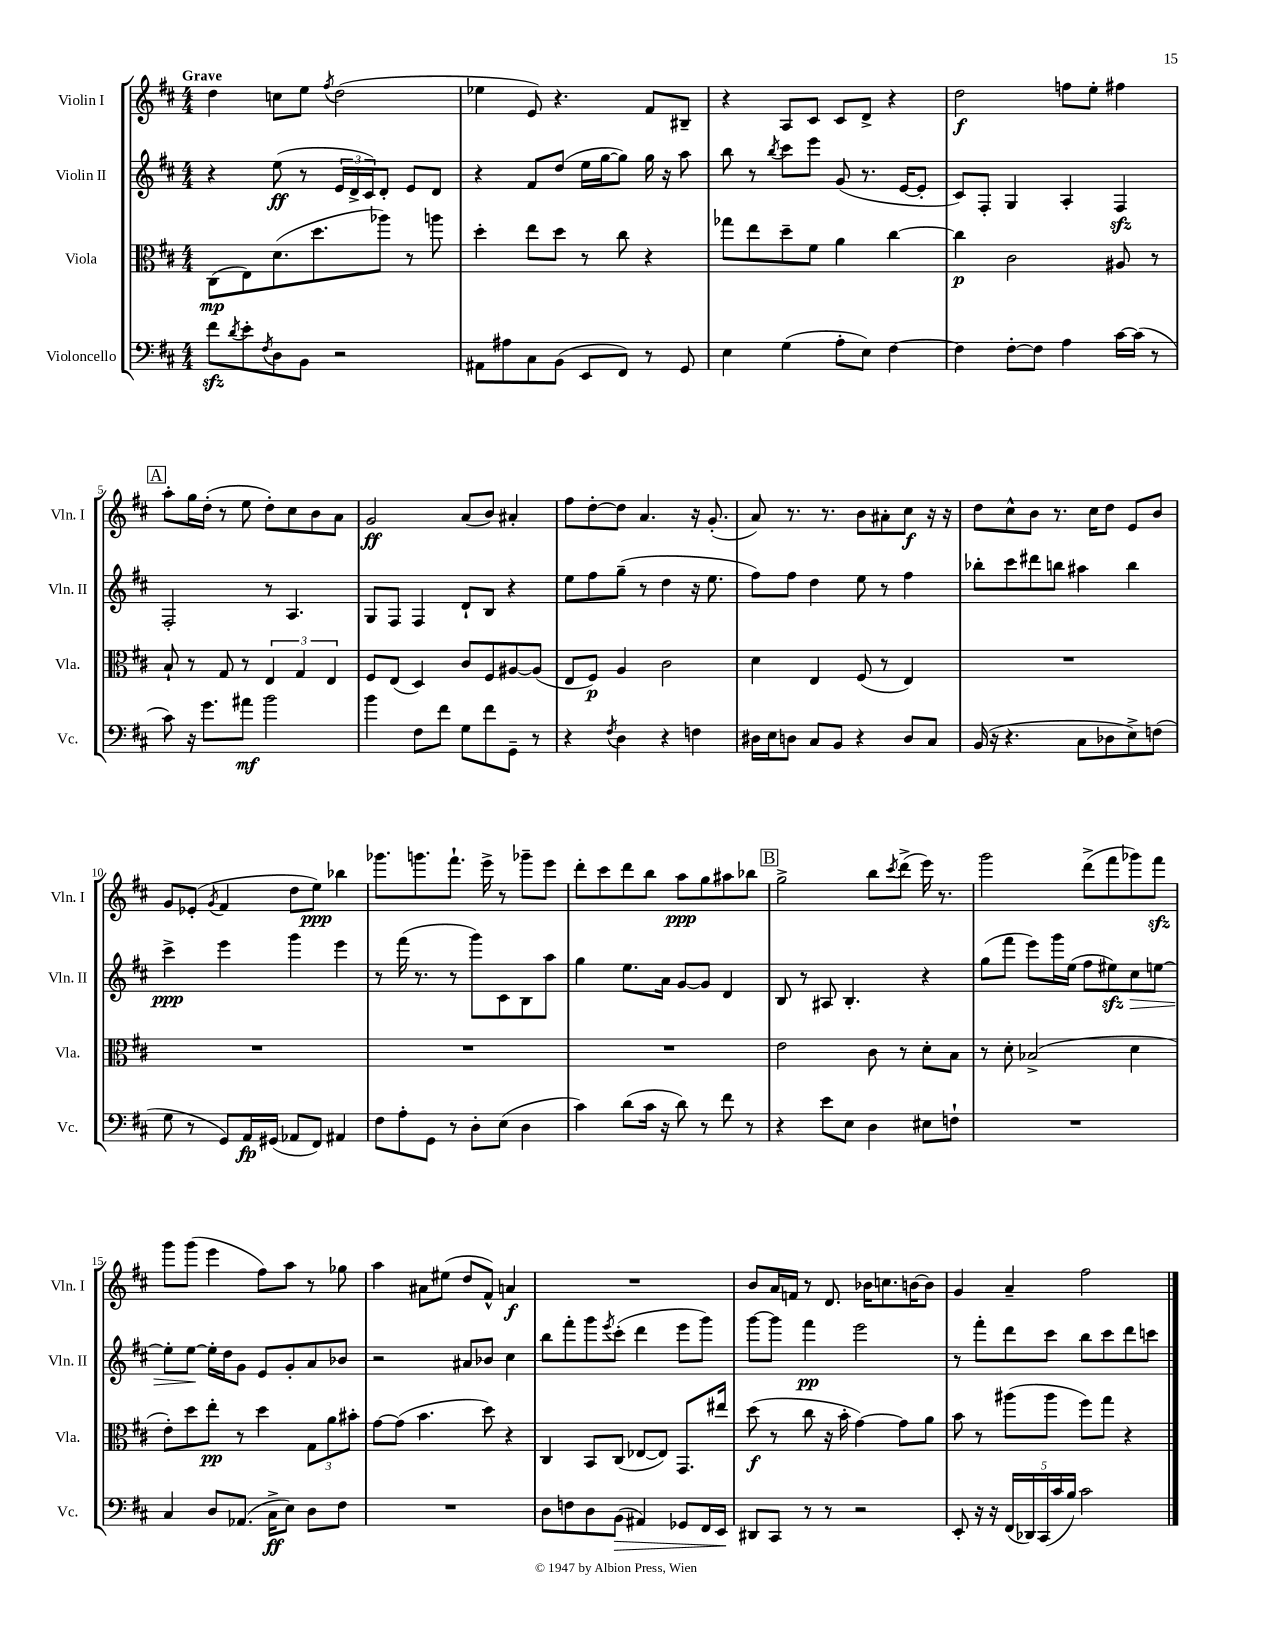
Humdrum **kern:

**kern	**kern	**kern	**kern
*staff4	*staff3	*staff2	*staff1
*clefF4	*clefC3	*clefG2	*clefG2
*k[f#c#]	*k[f#c#]	*k[f#c#]	*k[f#c#]
*M4/4	*M4/4	*M4/4	*M4/4
8f#\L	(8C#\L	4r	4dd\
8qd/	.	.	.
8e'\	8E\)	.	.
8qF#/	.	.	.
8D\	(8.d\	(8ee\	8cc\L
8BB\J	.	8r	8ee\J
.	8.dd\	.	.
.	.	.	8qff#/
2r	.	24e/LL	(2dd\
.	.	24d^/	.
.	.	24c#/J)	.
.	8aa-\J)	8d'/J	.
.	8r	8e/L	.
.	8aa\	8d/J	.
=	=	=	=
8AA#\L	4dd'\	4r	4ee-\
8A#\	.	.	.
8C#\	8ee\L	8f#/L	8e/)
(8BB\J	8dd\J	(8dd/J	4.r
8EE/L	8r	16ee\LL	.
.	.	[16gg\J	.
8FF#/J)	8cc#\	8gg\]J)	.
8r	4r	16gg\	8f#/L
.	.	16r	.
8GG/	.	8aa\	8B#~/J
=	=	=	=
4E\	8gg-\L	8bb\	4r
.	8ee\	8r	.
.	.	8qbb/	.
(4G\	8dd~\	8ccc#\L	8A/L
.	8f#\J	8eee\J	8c#/J
8A'\L	4a\	(8g/	8c#/L
8E\J)	.	8.r	8d^/J
[4F#\	[4cc#\	.	4r
.	.	[16e/LK	.
.	.	8e'/]J	.
=	=	=	=
4F#\]	4cc#\]	8c#/L)	2dd\
.	.	8F#'/J	.
[8F#'\L	2c#\	4G/	.
8F#\]J	.	.	.
4A\	.	4A'/	8ff\L
.	.	.	8ee'\J
[16c#\LL	8A#/	4F#/	4ff#\
(16c#\]JJ	.	.	.
8r	8r	.	.
=	=	=	=
8c#\)	8B`/	2F#'/	8aa'\L
16r	8r	.	16gg\L
8.g\L	.	.	(16dd'\JJ
.	8G/	.	8r
8a#\J	8r	.	8ee\
2b\	6E/	8r	8dd'\L)
.	.	4.A/	8cc#\
.	6G/	.	.
.	.	.	8b\
.	6E/	.	.
.	.	.	8a\J
=	=	=	=
4b\	8F#/L	8G/L	2g/
.	(8E/J	8F#/J	.
8F#\L	4D/)	4F#/	.
8f#\J	.	.	.
8G\L	8c#/L	8d`/L	(8a/L
8f#\	8F#/	8B/J	8b/J)
8GG~\J	[8A#/	4r	4a#'/
8r	(8A#/]J	.	.
=	=	=	=
4r	8E/L	8ee\L	8ff#\L
.	8F#/J)	8ff#\	[8dd'\
8qF#/	.	.	.
4D\	4A/	(8gg~\J	8dd\]J
.	.	8r	4.a/
4r	2c#\	4dd\	.
4F\	.	16r	16r
.	.	8.ee\	(8.g'/
=	=	=	=
16D#\LL	4d\	8ff#\L)	8a/)
16E\J	.	.	.
8D\J	.	8ff#\J	8.r
8C#/L	4E/	4dd\	.
.	.	.	8.r
8BB/J	.	.	.
4r	(8F#/	8ee\	8b\L
.	8r	8r	8a#'\
8D/L	4E/)	4ff#\	8cc#\J
8C#/J	.	.	16r
.	.	.	16r
=	=	=	=
(16BB/	1r	8bb-'\L	8dd\L
16r	.	.	.
4.r	.	8ccc#\	8cc#^^\
.	.	8ddd#\	8b\J
.	.	8bb\J	8.r
8C#\L	.	4aa#\	.
.	.	.	16cc#\LK
8D-\	.	.	8dd\J
8E^\)	.	4bb\	8e/L
(8F\J	.	.	8b/J
=	=	=	=
8G\	1r	4ccc#^\	8g/L
8r	.	.	(8e-'/J
.	.	.	8qg/
8GG/L)	.	4eee\	4f#/
16AA/L	.	.	.
(16GG#/JJ	.	.	.
8AA-/L	.	4ggg\	8dd\L
8FF#/J)	.	.	8ee\J)
4AA#/	.	4eee\	4bb-\
=	=	=	=
8F#\L	1r	8r	8.ggg-\L
8A'\	.	(16fff#\	.
.	.	8.r	8.ggg\
8GG\J	.	.	.
8r	.	8r	8.fff#`\J
8D'\L	.	8ggg\L)	.
.	.	.	16eee^\
(8E\J	.	8c#\	8r
4D\	.	8B\	8ggg-~\L
.	.	8aa\J	8eee\J
=	=	=	=
4c#\)	1r	4gg\	8ddd'\L
.	.	.	8ccc#\
(8d\L	.	8.ee\L	8ddd\
16c#\Jk	.	.	8bb\J
16r	.	16a\Jk	.
8d\)	.	[8g/L	8aa\L
8r	.	8g/]J	8gg\
8f#\	.	4d/	8aa#\
8r	.	.	8bb-\J
=	=	=	=
4r	2e\	8B/	2gg^\
.	.	8r	.
8e\L	.	8A#/	.
8E\J	.	4.B'/	.
4D\	8c#\	.	8bb\L
.	.	.	8qccc#/
.	8r	.	(8ddd^\J
8E#\L	8d'\L	4r	16eee\)
.	.	.	8.r
8F`\J	8B\J	.	.
=	=	=	=
1r	8r	(8gg\L	2ggg\
.	8d'\	8fff#\J	.
.	(2B-^/	8eee\L)	.
.	.	16ggg\L	.
.	.	(16ee\JJ	.
.	.	8ff#\L	(8ddd^\L
.	.	8ee#\)	8fff#\
.	4d\	8cc#\	8ggg-\)
.	.	[8ee\J	8fff#\J
=	=	=	=
4C#/	8e'\L)	8ee'\]L	8ggg\L
.	8dd\	[8ee\J	(8ggg\J
8D/L	8ee'\J	16ee'\]LL	4eee\
.	.	16dd\J	.
(8.AA-/J	8r	8g\J	.
.	4dd\	8e/L	8ff#\L)
16C#^\LK	.	.	.
8E\J)	.	8g'/	8aa\J
8D\L	12G\L	8a/	8r
.	12a\	.	.
8F#\J	.	8b-/J	8gg-\
.	12b#'\J	.	.
=	=	=	=
1r	[8g\L	2r	4aa\
.	(8g\]J	.	.
.	4.b\	.	8a#\L
.	.	.	(8ee#\J
.	.	8a#/L	8dd/L
.	8dd\)	8b-/J	8f#^^/J)
.	4r	4cc#\	4a/
=	=	=	=
8D\L	4C#/	8bb\L	1r
8F\	.	8fff#'\	.
8D\	8BB/L	8ggg\	.
.	.	8qeee/	.
(8BB\J	(8C#/J	(8ccc#'\J	.
4AA#/)	[8E-/L	4ddd\	.
.	8E-/]J)	.	.
8GG-/L	8.GG/L	8eee\L	.
16FF#/L	.	8ggg\J)	.
16EE/JJ	16ee#/Jk	.	.
=	=	=	=
8DD#/L	(8dd\	[8ggg\L	8b/L
8CC#/J	8r	8ggg\]J	16a/L
.	.	.	16f/JJ
8r	8cc#\	4fff#\	8r
8r	16r	.	8.d/
.	16b'\	.	.
2r	[4g\)	2eee\	.
.	.	.	16b-\LK
.	.	.	8.cc\
.	8g\]L	.	.
.	.	.	[16b\K
.	8a\J	.	8b\]J
=	=	=	=
8EE'/	8b\	8r	4g/
16r	8r	8fff#'\L	.
16r	.	.	.
(20FF#/LL	(8aa#\L	8ddd\	4a~/
20DD-/)	.	.	.
(20CC#/	.	.	.
.	8aa#\J	8ccc#\J	.
20c#/	.	.	.
20B/JJ)	.	.	.
2c#\	8ff#\L)	8bb\L	2ff#\
.	8gg\J	8ccc#\	.
.	4r	8ddd\	.
.	.	8ccc\J	.
==	==	==	==
*-	*-	*-	*-
